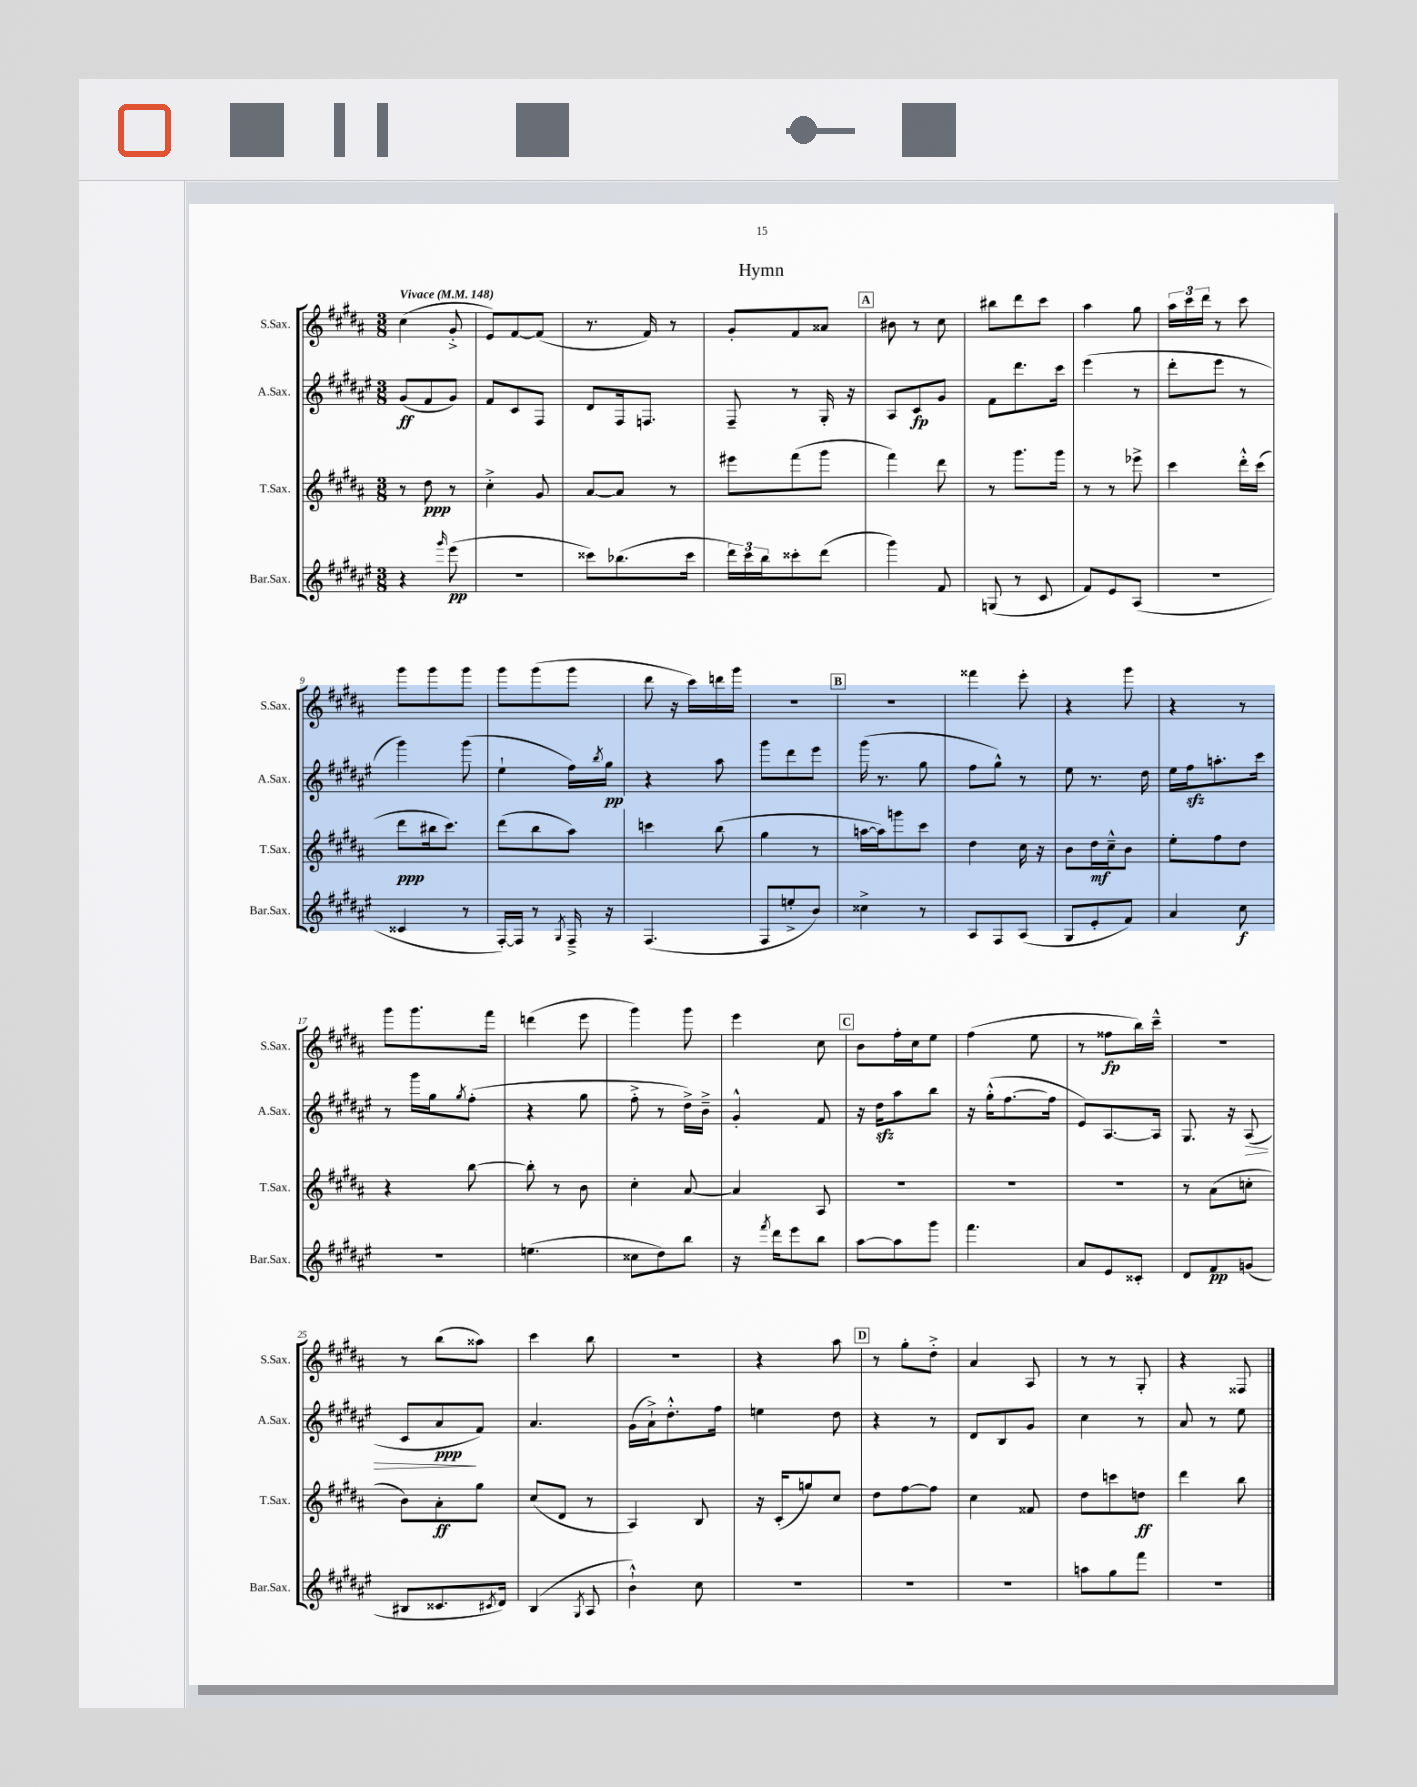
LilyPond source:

\header { title = "Hymn" }
<<
\new StaffGroup <<
\new Staff = "s0" \with { instrumentName = "S.Sax." shortInstrumentName = "S.Sax." } {
    \clef treble \key b \major \numericTimeSignature \time 3/8 \tempo "Vivace" 4 = 148
    cis''4( gis'8-.-> |
    e'8) fis'8~ fis'8( |
    r8. fis'16) r8 |
    gis'8-. fis'8 aisis'8 |
    \mark \markup { \box "A" } bis'8 r8 cis''8 |
    bis''8 dis'''8 cis'''8 |
    ais''4 gis''8 |
    \tuplet 3/2 { ais''16 cis'''16 dis'''16 } r8 cis'''8 |
    gis'''8 gis'''8 gis'''8 |
    gis'''8 gis'''8( gis'''8 |
    dis'''8 r16 cis'''16) d'''16 gis'''16 |
    R4. |
    \mark \markup { \box "B" } R4. |
    fisis'''4 e'''8-. |
    r4 gis'''8 |
    r4 r8 |
    gis'''8 gis'''8. fis'''16 |
    d'''4( e'''8 |
    gis'''4) gis'''8 |
    e'''4 cis''8 |
    \mark \markup { \box "C" } b'8 fis''16-. cis''16 e''8 |
    fis''4( e''8 |
    r8 fisis''8\fp b''16) cis'''16---^ |
    R4. |
    r8 b''8( aisis''8) |
    cis'''4 b''8 |
    R4. |
    r4 ais''8 |
    \mark \markup { \box "D" } r8 gis''8-. dis''8-.-> |
    ais'4 ais8 |
    r8 r8 gis8-. |
    r4 fisis8 \bar "|." |
}
\new Staff = "s1" \with { instrumentName = "A.Sax." shortInstrumentName = "A.Sax." } {
    \clef treble \key fis \major \numericTimeSignature \time 3/8
    gis'8\ff( fis'8 gis'8) |
    fis'8 cis'8 fis8 |
    dis'8 fis16 f8. |
    fis8-- r8 gis16-. r16 |
    \mark \markup { \box "A" } ais8 cis'8\fp gis'8 |
    fis'8 dis'''8. cis'''16 |
    eis'''4( r8 |
    dis'''8-. eis'''8 r8 |
    gis'''4) gis'''8( |
    eis''4-! fis''16) \acciaccatura { b''8 } gis''16\pp |
    r4 ais''8 |
    gis'''8 dis'''8 eis'''8 |
    \mark \markup { \box "B" } gis'''16( r8. gis''8 |
    fis''8 gis''8-^) r8 |
    eis''8 r8. dis''16 |
    eis''16 fis''16\sfz a''8.-. cis'''16 |
    r8 gis'''16 gis''16 \acciaccatura { gis''8 } fis''8-.( |
    r4 gis''8 |
    fis''8-.-> r8 dis''16->) b'16---> |
    gis'4-.-^ fis'8 |
    \mark \markup { \box "C" } r16 dis''16\sfz ais''8 b''8 |
    r16 gis''16-.-^( fis''8.~ fis''16 |
    eis'8) ais8.~ ais16 |
    gis8. r16 ais8\>( |
    cis'8 ais'8\ppp\! fis'8) |
    ais'4. |
    gis'16( ais'16-!->) dis''8.-.-^ fis''16 |
    e''4 dis''8 |
    \mark \markup { \box "D" } r4 r8 |
    dis'8 b8 gis'8 |
    cis''4 r8 |
    ais'8 r8 eis''8 \bar "|." |
}
\new Staff = "s2" \with { instrumentName = "T.Sax." shortInstrumentName = "T.Sax." } {
    \clef treble \key b \major \numericTimeSignature \time 3/8
    r8 dis''8\ppp r8 |
    cis''4-.-> gis'8 |
    ais'8~ ais'8 r8 |
    eis'''8 fis'''8( gis'''8 |
    \mark \markup { \box "A" } fis'''4) dis'''8 |
    r8 gis'''8. gis'''16 |
    r8 r8 ees'''8-> |
    cis'''4 dis'''16-.-^ cis'''16( |
    dis'''8\ppp bis''16 cis'''8.) |
    dis'''8( b''8 ais''8) |
    c'''4 b''8( |
    gis''4 r8 |
    \mark \markup { \box "B" } a''16~ a''16) g'''8 cis'''8 |
    dis''4 cis''16 r16 |
    b'8 dis''16\mf cis''16---^ b'8 |
    e''8-. fis''8 dis''8 |
    r4 b''8~ |
    b''8-. r8 b'8 |
    cis''4-. ais'8~ |
    ais'4 ais8 |
    \mark \markup { \box "C" } R4. |
    R4. |
    R4. |
    r8 ais'8( c''8-. |
    b'8) ais'8-.\ff gis''8 |
    cis''8( dis'8 r8 |
    ais4) b8 |
    r16 cis'16-.( g''8) cis''8 |
    \mark \markup { \box "D" } dis''8 fis''8~ fis''8 |
    cis''4 fisis'8 |
    dis''8 c'''8 d''8\ff |
    dis'''4 b''8 \bar "|." |
}
\new Staff = "s3" \with { instrumentName = "Bar.Sax." shortInstrumentName = "Bar.Sax." } {
    \clef treble \key fis \major \numericTimeSignature \time 3/8
    r4 \grace { gis'''16 } eis'''8\pp( |
    R4. |
    cisis'''8) bes''8.( cisis'''16 |
    \tuplet 3/2 { dis'''16) cis'''16 b''16 } cisis'''8-. dis'''8( |
    \mark \markup { \box "A" } gis'''4) fis'8 |
    g8( r8 cis'8 |
    fis'8) eis'8 ais8( |
    R4. |
    cisis'4 r8 |
    fis16~-.) fis16 r8 \acciaccatura { gis8 } fis16---> r16 |
    fis4.( |
    fis8 e''8-.-> b'8) |
    \mark \markup { \box "B" } cisis''4-> r8 |
    ais8 fis8 ais8( |
    gis8 eis'8-. fis'8) |
    ais'4 cis''8\f |
    R4. |
    e''4.( |
    cisis''8 dis''8) b''8 |
    r16 \acciaccatura { fis'''8 } dis'''16 eis'''8 b''8 |
    \mark \markup { \box "C" } ais''8~ ais''8 gis'''8 |
    fis'''4. |
    ais'8 eis'8 cisis'8-. |
    dis'8 fis'8\pp g'8( |
    bis8 cisis'8. \acciaccatura { cis'8 } dis'16) |
    b4( \acciaccatura { gis8 } ais8 |
    b'4-!-^) cis''8 |
    R4. |
    \mark \markup { \box "D" } R4. |
    R4. |
    a''8 gis''8 fis'''8 |
    R4. \bar "|." |
}
>>
>>
